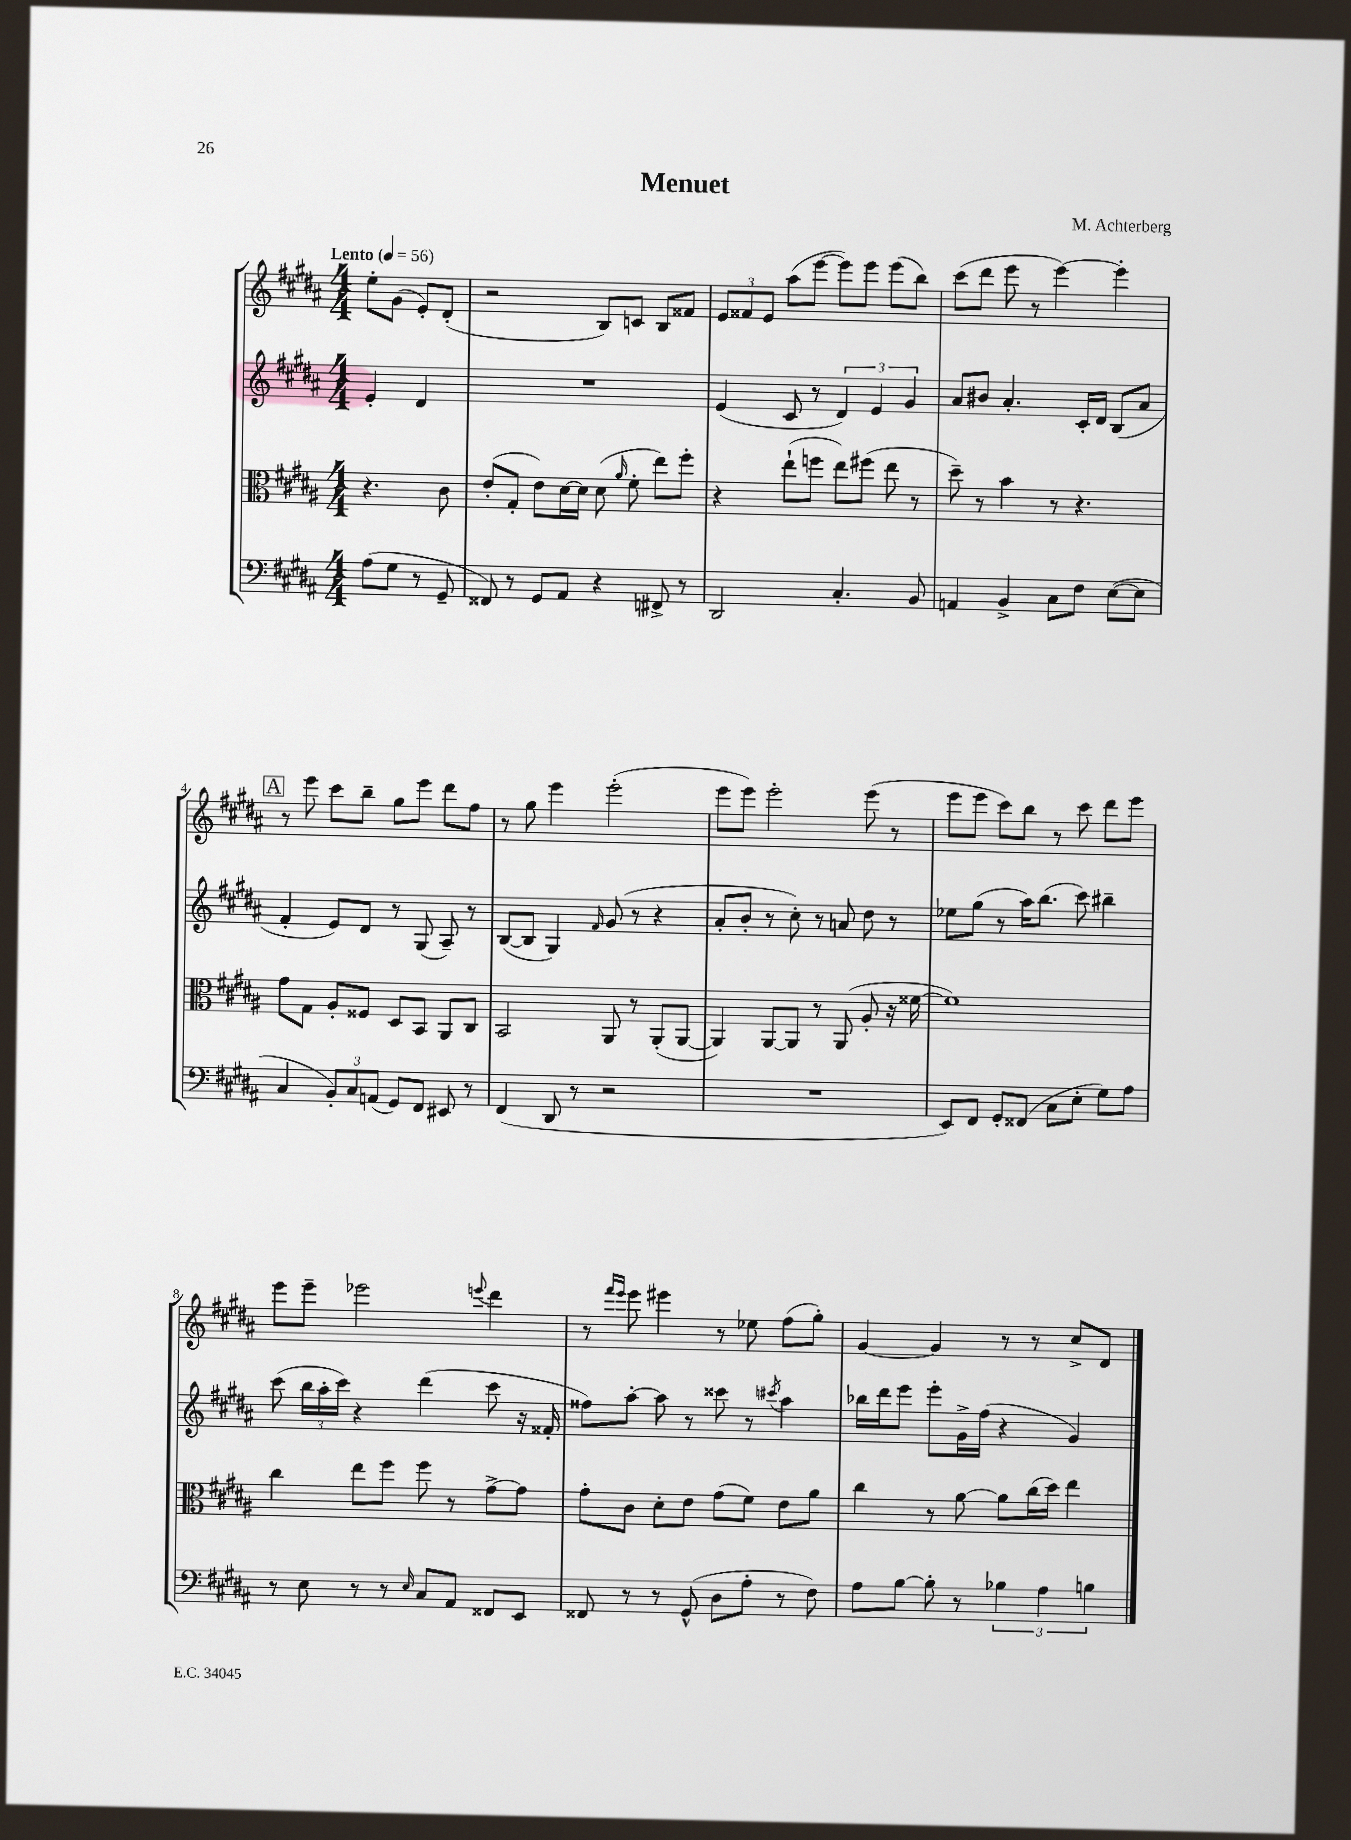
\header { title = "Menuet" composer = "M. Achterberg" }
<<
\new StaffGroup <<
\new Staff = "s0" {
    \clef treble \key b \major \numericTimeSignature \time 4/4 \partial 2 \tempo "Lento" 4 = 56
    \autoBeamOff e''8[-. gis'8]( e'8[-.) dis'8]-.( |
    r2 b8[) c'8] b8[ fisis'8] |
    \tuplet 3/2 { e'8[ fisis'8 e'8] } ais''8[( e'''8]~ e'''8[) e'''8] e'''8[( b''8]) |
    cis'''8[( dis'''8] e'''8 r8 e'''4~) e'''4-. |
    \mark \markup { \box "A" } r8 e'''8 cis'''8[ b''8]-- gis''8[ e'''8] dis'''8[ fis''8] |
    r8 gis''8 e'''4 e'''2-.( |
    e'''8[ e'''8]) e'''2-. e'''8( r8 |
    e'''8[ e'''8] cis'''8[) b''8] r8 cis'''8 dis'''8[ e'''8] |
    e'''8[ e'''8]-- ees'''2 \appoggiatura { e'''8 } dis'''4 |
    r8 \grace { fis'''16[ e'''16] } e'''8 eis'''4 r8 ees''8 fis''8[( gis''8]-.) |
    gis'4~ gis'4 r8 r8 cis''8[-> dis'8] \bar "|." |
}
\new Staff = "s1" {
    \clef treble \key b \major \numericTimeSignature \time 4/4 \partial 2
    \autoBeamOff e'4-. dis'4 |
    R1 |
    e'4( cis'8 r8 \tuplet 3/2 { dis'4) e'4 gis'4 } |
    ais'8[ bis'8] ais'4.-. cis'16[-. dis'16] b8[( ais'8] |
    \mark \markup { \box "A" } fis'4-. e'8[) dis'8] r8 gis8( ais8--) r8 |
    b8[~( b8] gis4) \grace { fis'16 } gis'8( r8 r4 |
    ais'8[-. b'8]-. r8 cis''8-.) r8 a'8 dis''8 r8 |
    ees''8[ gis''8]( r8 ais''16[) b''8.]( cis'''8) bis''4-- |
    cis'''8( \tuplet 3/2 { b''16[ ais''16-. cis'''16]) } r4 dis'''4( cis'''8 r16 fisis'16-. |
    fisis''8[) ais''8]~-. ais''8 r8 cisis'''8 r8 \acciaccatura { cis'''8 } ais''4 |
    bes''16[ dis'''16 e'''8] e'''8[-. gis'16-> fis''16]( r4 gis'4) \bar "|." |
}
\new Staff = "s2" {
    \clef alto \key b \major \numericTimeSignature \time 4/4 \partial 2
    \autoBeamOff r4. cis'8 |
    e'8[-.( gis8]-. e'8[) dis'16~ dis'16] dis'8( \grace { ais'16 } fis'8-. e''8[) fis''8]-. |
    r4 e''8[-!( f''8] e''8[) fis''8]( e''8 r8 |
    dis''8--) r8 b'4 r8 r4. |
    \mark \markup { \box "A" } gis'8[ gis8] ais8[-. fisis8] dis8[ b,8] ais,8[ cis8] |
    b,2 ais,8 r8 ais,8[-.( ais,8]~ |
    ais,4) ais,8[~ ais,8] r8 ais,8( ais8-. r16 fisis'16~ |
    fisis'1) |
    cis''4 e''8[ fis''8] fis''8 r8 gis'8[~-> gis'8] |
    gis'8[-. cis'8] dis'8[-. e'8] gis'8[( fis'8]) e'8[ ais'8] |
    cis''4 r8 ais'8~ ais'8[ cis''16( dis''16]) e''4 \bar "|." |
}
\new Staff = "s3" {
    \clef bass \key b \major \numericTimeSignature \time 4/4 \partial 2
    \autoBeamOff ais8[( gis8] r8 gis,8-- |
    fisis,8) r8 gis,8[ ais,8] r4 fis,8-> r8 |
    dis,2 cis4.-. b,8 |
    a,4 b,4-> cis8[ fis8] e8[~( e8] |
    \mark \markup { \box "A" } cis4 \tuplet 3/2 { b,8[-.) cis8 a,8]( } gis,8[) fis,8] eis,8 r8 |
    fis,4( dis,8 r8 r2 |
    R1 |
    e,8[) fis,8] gis,8[-. fisis,8]( cis8[ e8]-. gis8[) ais8] |
    r8 e8 r8 r8 \grace { e16 } cis8[ ais,8] fisis,8[ e,8] |
    fisis,8 r8 r8 gis,8-^( dis8[ ais8]-. r8 fis8) |
    ais8[ b8]~ b8-. r8 \tuplet 3/2 { bes4 ais4 b4 } \bar "|." |
}
>>
>>
